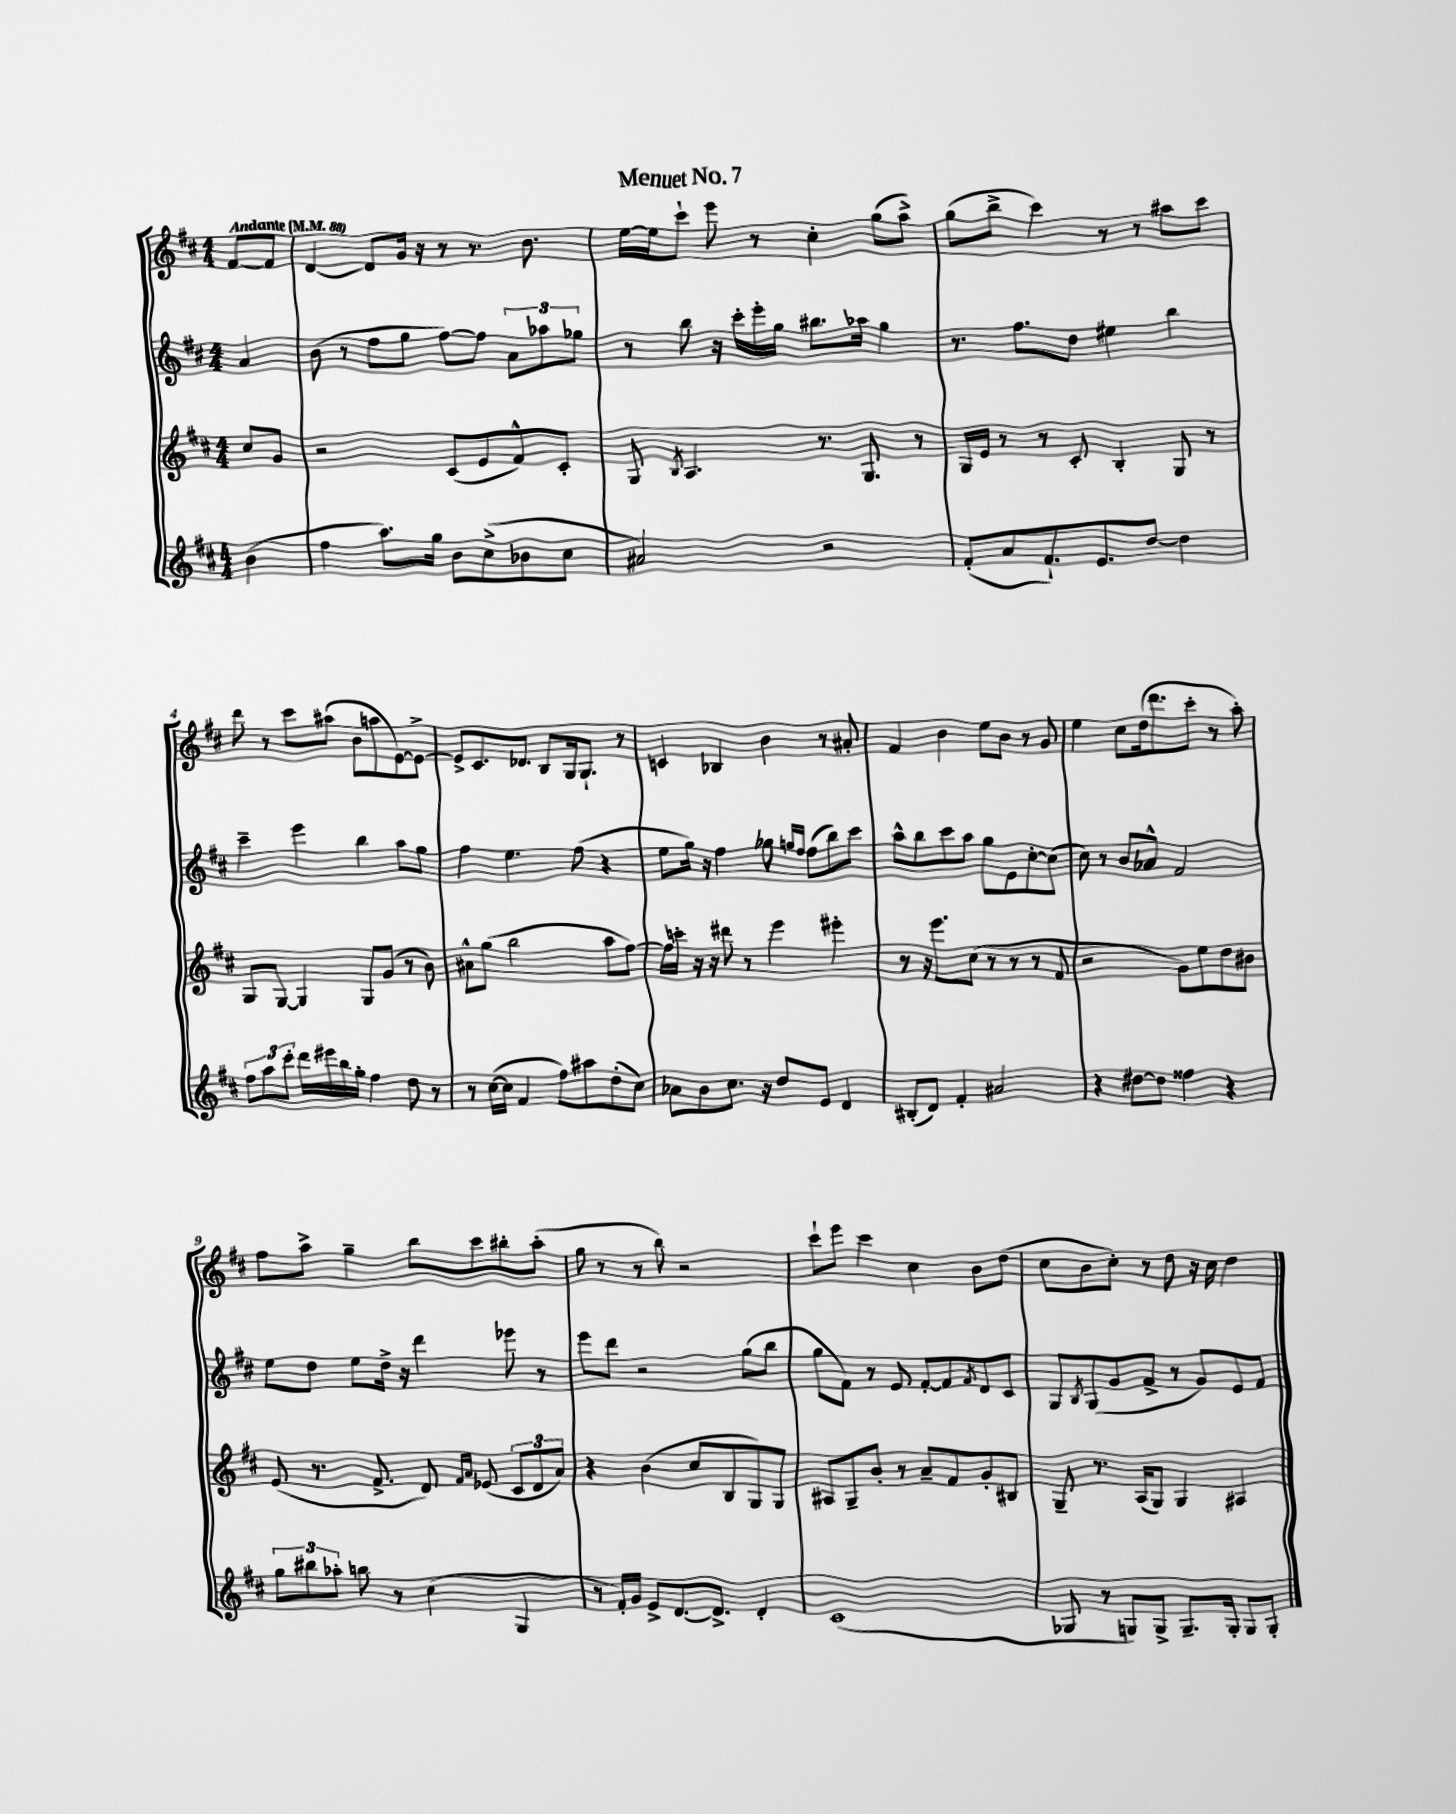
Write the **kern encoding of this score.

**kern	**kern	**kern	**kern
*staff4	*staff3	*staff2	*staff1
*clefG2	*clefG2	*clefG2	*clefG2
*k[f#c#]	*k[f#c#]	*k[f#c#]	*k[f#c#]
*M4/4	*M4/4	*M4/4	*M4/4
*MM88	*MM88	*MM88	*MM88
(4b	8cc#	4a	[8f#
.	8g	.	8f#]
=	=	=	=
4ff#	2r	(8b	[4d
.	.	8r	.
8.aa)	.	8ff#	8d]
.	.	8gg	16g
16gg	.	.	16r
8b	(8c#	[8ff#)	8r
(8cc#^	8e	8ff#]	8.r
8b-	8f#^^)	12a	.
.	.	.	8.b
.	.	12aa-	.
8cc#	8c#'	.	.
.	.	12gg-	.
=	=	=	=
2a#)	8G	8r	[16ee
.	.	.	16ee]
.	8qB	.	.
.	4.A	8bb	8ccc#`
.	.	16r	8eee
.	.	16ccc#'	.
.	.	16eee'	8r
.	.	16gg	.
2r	8.r	8.bb#	4cc#'
.	8.G	16aa-	.
.	.	4gg	(8gg
.	8r	.	8aa^)
=	=	=	=
(8f#'	16G	8.r	(8gg
.	16e	.	.
8a	8r	.	8bb^
.	.	8.ff#	.
8.f#`)	8r	.	4ccc#)
.	8c#'	8dd	.
8.e	.	.	.
.	4B'	4ee#	8r
[8dd	.	.	8r
4dd]	8G	4bb	8aa#
.	8r	.	8ccc#
=	=	=	=
12ff#	8G	4ccc#~	8ddd
12aa	.	.	.
.	[8G	.	8r
12ccc#'	.	.	.
16ddd	4G]	4eee	8ccc#
16eee#	.	.	.
16bb	.	.	(8aa#
16gg'	.	.	.
4ff#	8G	4bb	8b
.	(8g	.	8aa
8dd	8r	8aa	[8e)
8r	8b)	8gg	8e^_
=	=	=	=
8r	8a#^^	4ff#	8e^]
([16cc#	(8gg	.	8.c#
16cc#]	.	.	.
4f#	2bb	4.ee	.
.	.	.	8.d-
8ff#)	.	.	8B
8aa#	.	(8ff#	16G
.	.	.	8.G`
(8dd'	8aa	4r	.
8cc#)	[8ff#)	.	8r
=	=	=	=
8a-	16ff#]	8ee	4c
.	16ccc'	.	.
8b	16r	16gg)	.
.	16r	16r	.
8.cc#	8ddd#	4ff#	4B-
.	8r	.	.
16r	.	.	.
8dd	4eee	8gg-	4b
.	.	16qqgg	.
.	.	16qqff#	.
8e	.	(8ff#	.
4d	4eee#'	8bb)	8r
.	.	8ccc#	8a#'
=	=	=	=
(8B#'	8r	8aa^^	4f#
8d)	16r	8bb	.
.	8.eee	.	.
4f#'	.	8ccc#	4b
.	(8cc#	8aa	.
2a#	8r	8gg	8ee
.	8r	8e	8b
.	8r	[8cc#'	8r
.	8f#	(8cc#]	8g
=	=	=	=
4r	2r	8cc#)	4ee
.	.	8r	.
[8dd#	.	8b	8cc#
8dd#]	.	8a-^^	(16dd
.	.	.	8.ddd
4ff##	8g)	2f#	.
.	8ee	.	8ccc#'
4r	8dd	.	8r
.	8b#	.	8aa')
=	=	=	=
12gg	(8e	8ee	8ff#
12bb#	.	.	.
.	8.r	8dd	8aa^
12aa-'	.	.	.
8bb	.	8ee	4gg~
.	8.f#^	.	.
8r	.	16dd^	.
.	.	16r	.
(4cc#	8d)	4ddd	8bb
.	16qqf#	.	.
.	16qqa	.	.
.	(8e-	.	8ccc#
4G	12c#	8eee-	8bb#'
.	12d	.	.
.	.	8r	(8aa'
.	12a)	.	.
=	=	=	=
8r	4r	8eee	8gg
16f#')	.	8ddd	8r
16g	.	.	.
8e^	(4b	2r	8r
[8.d	.	.	8bb)
.	8cc#	.	2r
8.d^]	.	.	.
.	8B	.	.
4d'	8G)	(8gg	.
.	8G	8bb	.
=	=	=	=
(1c#	8A#	8gg	8ccc#`
.	8G~	8f#)	8eee
.	8b'	8r	4ccc#
.	8r	8e	.
.	8a~	[8f#'	4cc#
.	8f#	8f#]	.
.	.	8qf#	.
.	8g'	8d	8b
.	8B#	8c#	(8dd
=	=	=	=
8G-	8G~	8G	8cc#
.	.	8qB	.
8r	8.r	(8G	8b
8G)	.	8g	8cc#')
.	(16A	.	.
8G^	8G)	8f#^	8r
8.G~	4G	8r	8dd
.	.	8g)	16r
16G'	.	.	16cc#
8G	4A#	8e	4dd
8G'	.	8f#	.
==	==	==	==
*-	*-	*-	*-
